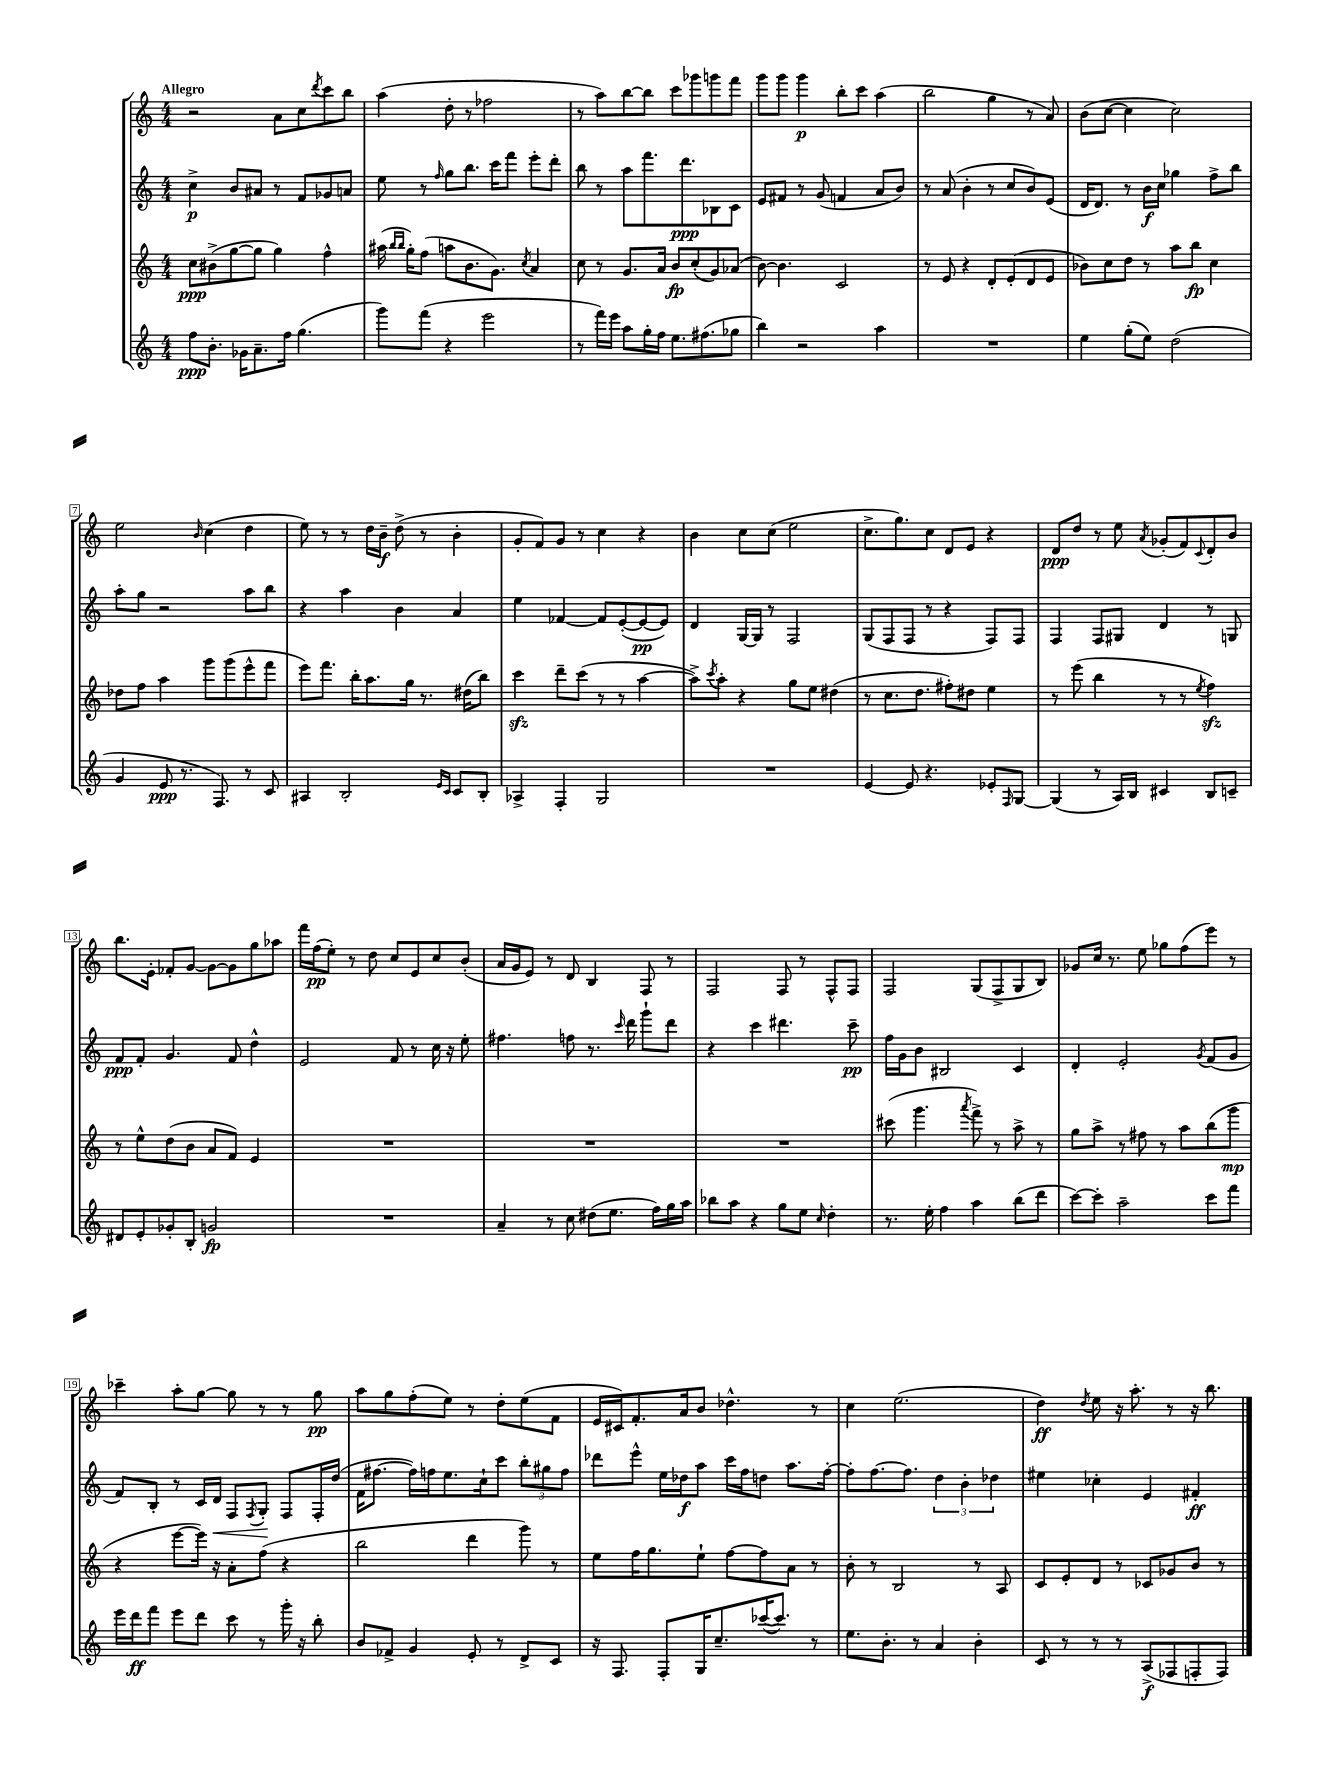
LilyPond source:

<<
\new StaffGroup <<
\new Staff = "s0" {
    \clef treble \key c \major \numericTimeSignature \time 4/4 \tempo "Allegro"
    r2 a'8 c''8 \acciaccatura { d'''8 } c'''8 b''8 |
    a''4( d''8-. r8 fes''2 |
    r8 a''8) b''8~ b''8 c'''8 ges'''8 g'''8 f'''8 |
    g'''8 g'''8 g'''4\p b''8-. c'''8 a''4( |
    b''2 g''4 r8 a'8) |
    b'8( c''8~ c''4 c''2) |
    e''2 \grace { b'16 } c''4( d''4 |
    e''8) r8 r8 d''16 b'16--\f d''8->( r8 b'4-. |
    g'8-. f'8) g'8 r8 c''4 r4 |
    b'4 c''8 c''8( e''2 |
    c''8.-> g''8.) c''8 d'8 e'8 r4 |
    d'8\ppp d''8 r8 e''8 \acciaccatura { a'8 } ges'8-.( f'8) \appoggiatura { c'8 } d'8-. b'8 |
    b''8. e'16-. fes'8-. g'8~ g'8~ g'8 g''8 aes''8 |
    f'''16 f''16\pp( e''8-.) r8 d''8 c''8 e'8 c''8 b'8-.( |
    a'16 g'16 e'8) r8 d'8 b4 f8 r8 |
    f2 f8 r8 f8-^ f8 |
    f2 g8( f8-> g8 b8) |
    ges'8 c''16 r8. e''8 ges''8 f''8( e'''8) r8 |
    ces'''4-- a''8-. g''8~ g''8 r8 r8 g''8\pp |
    a''8 g''8 f''8-.( e''8) r8 d''8-. e''8( f'8 |
    e'16 cis'16) f'8.-. a'16 b'8 des''4.-^ r8 |
    c''4 e''2.( |
    d''4\ff) \acciaccatura { d''8 } e''8 r16 a''8.-. r8 r16 b''8. \bar "|." |
}
\new Staff = "s1" {
    \clef treble \key c \major \numericTimeSignature \time 4/4
    c''4->\p b'8 ais'8 r8 f'8 ges'8 a'8 |
    e''8 r8 \grace { f''16 } g''8 b''8. c'''16 f'''8 e'''8-. d'''8-. |
    b''8 r8 a''8 f'''8. d'''8.\ppp bes8 c'8 |
    e'8 fis'8 r8 g'8( f'4 a'8 b'8) |
    r8 a'8( b'4-. r8 c''8 b'8) e'8( |
    d'16 d'8.) r8 b'16\f c''16 ges''4 f''8-> b''8 |
    a''8-. g''8 r2 a''8 b''8 |
    r4 a''4 b'4 a'4 |
    e''4 fes'4~ fes'8 e'8~-.( e'8~\pp e'8) |
    d'4 g16~ g16 r8 f2 |
    g8( f8 f8 r8 r4 f8) f8 |
    f4 f8 gis8 d'4 r8 g8 |
    f'8\ppp f'8-. g'4. f'8 d''4-^ |
    e'2 f'8 r8 c''16 r16 e''8-. |
    fis''4. f''8 r8. \grace { c'''16 } d'''16 g'''8-! d'''8 |
    r4 c'''4 dis'''4. c'''8--\pp |
    f''16 g'16 b'8 bis2 c'4 |
    d'4-. e'2-. \acciaccatura { g'8 } f'8( g'8 |
    f'8) b8-. r8 c'16 d'16\< f8 \acciaccatura { f8 } g8-.\! f8 f16-. d''16( |
    f'16 fis''8.~ fis''16) f''16 e''8. c''16-! c'''8 \tuplet 3/2 { b''8-. gis''8 f''8 } |
    des'''8 e'''8-^ e''16 des''16\f a''8 c'''16 f''16 d''8 a''8. f''16~-. |
    f''8-. f''8.~ f''8. \tuplet 3/2 { d''4 b'4-. des''4 } |
    eis''4 ces''4-. e'4 fis'4-.\ff \bar "|." |
}
\new Staff = "s2" {
    \clef treble \key c \major \numericTimeSignature \time 4/4
    c''8\ppp bis'8->( g''8~ g''8 g''4) f''4-^ |
    ais''16( \grace { b''16 b''16 } g''16-.) f''8( a''8 b'8. g'8.) \acciaccatura { c''8 } a'4 |
    c''8 r8 g'8. a'16 b'8\fp c''8-.( g'8) aes'8( |
    b'8~) b'4. c'2 |
    r8 e'8 r4 d'8-. e'8-.( d'8 e'8 |
    bes'8) c''8 d''8 r8 a''8 b''8\fp c''4 |
    des''8 f''8 a''4 g'''8 g'''8( e'''8-^ f'''8 |
    e'''8) f'''8. b''16-. a''8. g''16 r8. dis''16( b''8) |
    c'''4\sfz d'''8-- c'''8( r8 r8 a''4~ |
    a''8->) \acciaccatura { c'''8 } a''8-. r4 g''8 e''8 dis''4( |
    r8 c''8. d''8. fis''8-.) dis''8 e''4 |
    r8 e'''8( b''4 r8 r8 \acciaccatura { e''8 } f''4\sfz) |
    r8 e''8-^ d''8( b'8 a'8 f'8) e'4 |
    R1 |
    R1 |
    R1 |
    cis'''8( g'''4. \acciaccatura { a'''8 } f'''8->) r8 a''8-> r8 |
    g''8 a''8-> r8 fis''8 r8 a''8 b''8( g'''8\mp |
    r4 e'''8~ e'''16) r16 a'8-. f''8( r4 |
    b''2 d'''4 g'''8) r8 |
    e''8 f''16 g''8. e''8-! f''8~ f''8 a'8 r8 |
    b'8-. r8 b2 r8 a8 |
    c'8 e'8-. d'8 r8 ces'8 ges'8 b'8 r8 \bar "|." |
}
\new Staff = "s3" {
    \clef treble \key c \major \numericTimeSignature \time 4/4
    f''8\ppp b'8.-. ges'16 a'8.-- f''16 g''4.( |
    g'''8) f'''8( r4 e'''2 |
    r8 f'''16) e'''16 a''8 g''16-. f''16 e''8. fis''8.( ges''8 |
    b''4) r2 a''4 |
    R1 |
    e''4 g''8-.( e''8) d''2( |
    g'4 e'8\ppp r8. f8.) r8 c'8 |
    ais4 b2-. \grace { e'16 c'16 } c'8 b8-. |
    aes4-> f4-. g2 |
    R1 |
    e'4~ e'8 r4. ees'8-. \grace { f16 } g8~ |
    g4( r8 a16) b16 cis'4 b8 c'8-- |
    dis'8 e'8-. ges'8-. b8-. g'2\fp |
    R1 |
    a'4-- r8 c''8 dis''8( e''8. f''16) g''16 a''16 |
    bes''8 a''8 r4 g''8 e''8 \grace { c''16 } d''4-. |
    r8. e''16-. f''4 a''4 b''8( d'''8 |
    c'''8~) c'''8-. a''2-- c'''8 f'''8 |
    e'''16 d'''16\ff f'''8 e'''8 d'''8 c'''8 r8 g'''16-. r16 b''8-. |
    b'8 fes'8-> g'4 e'8-. r8 d'8-> c'8 |
    r16 f8. f8-. g16 c''8.-- ces'''16~( ces'''8.) r8 |
    e''8. b'8.-. r8 a'4 b'4-. |
    c'8 r8 r8 r8 a8->\f( fes8 f8-. f8) \bar "|." |
}
>>
>>
\layout { \context { \Score \override BarNumber.stencil = #(make-stencil-boxer 0.1 0.3 ly:text-interface::print) } }
